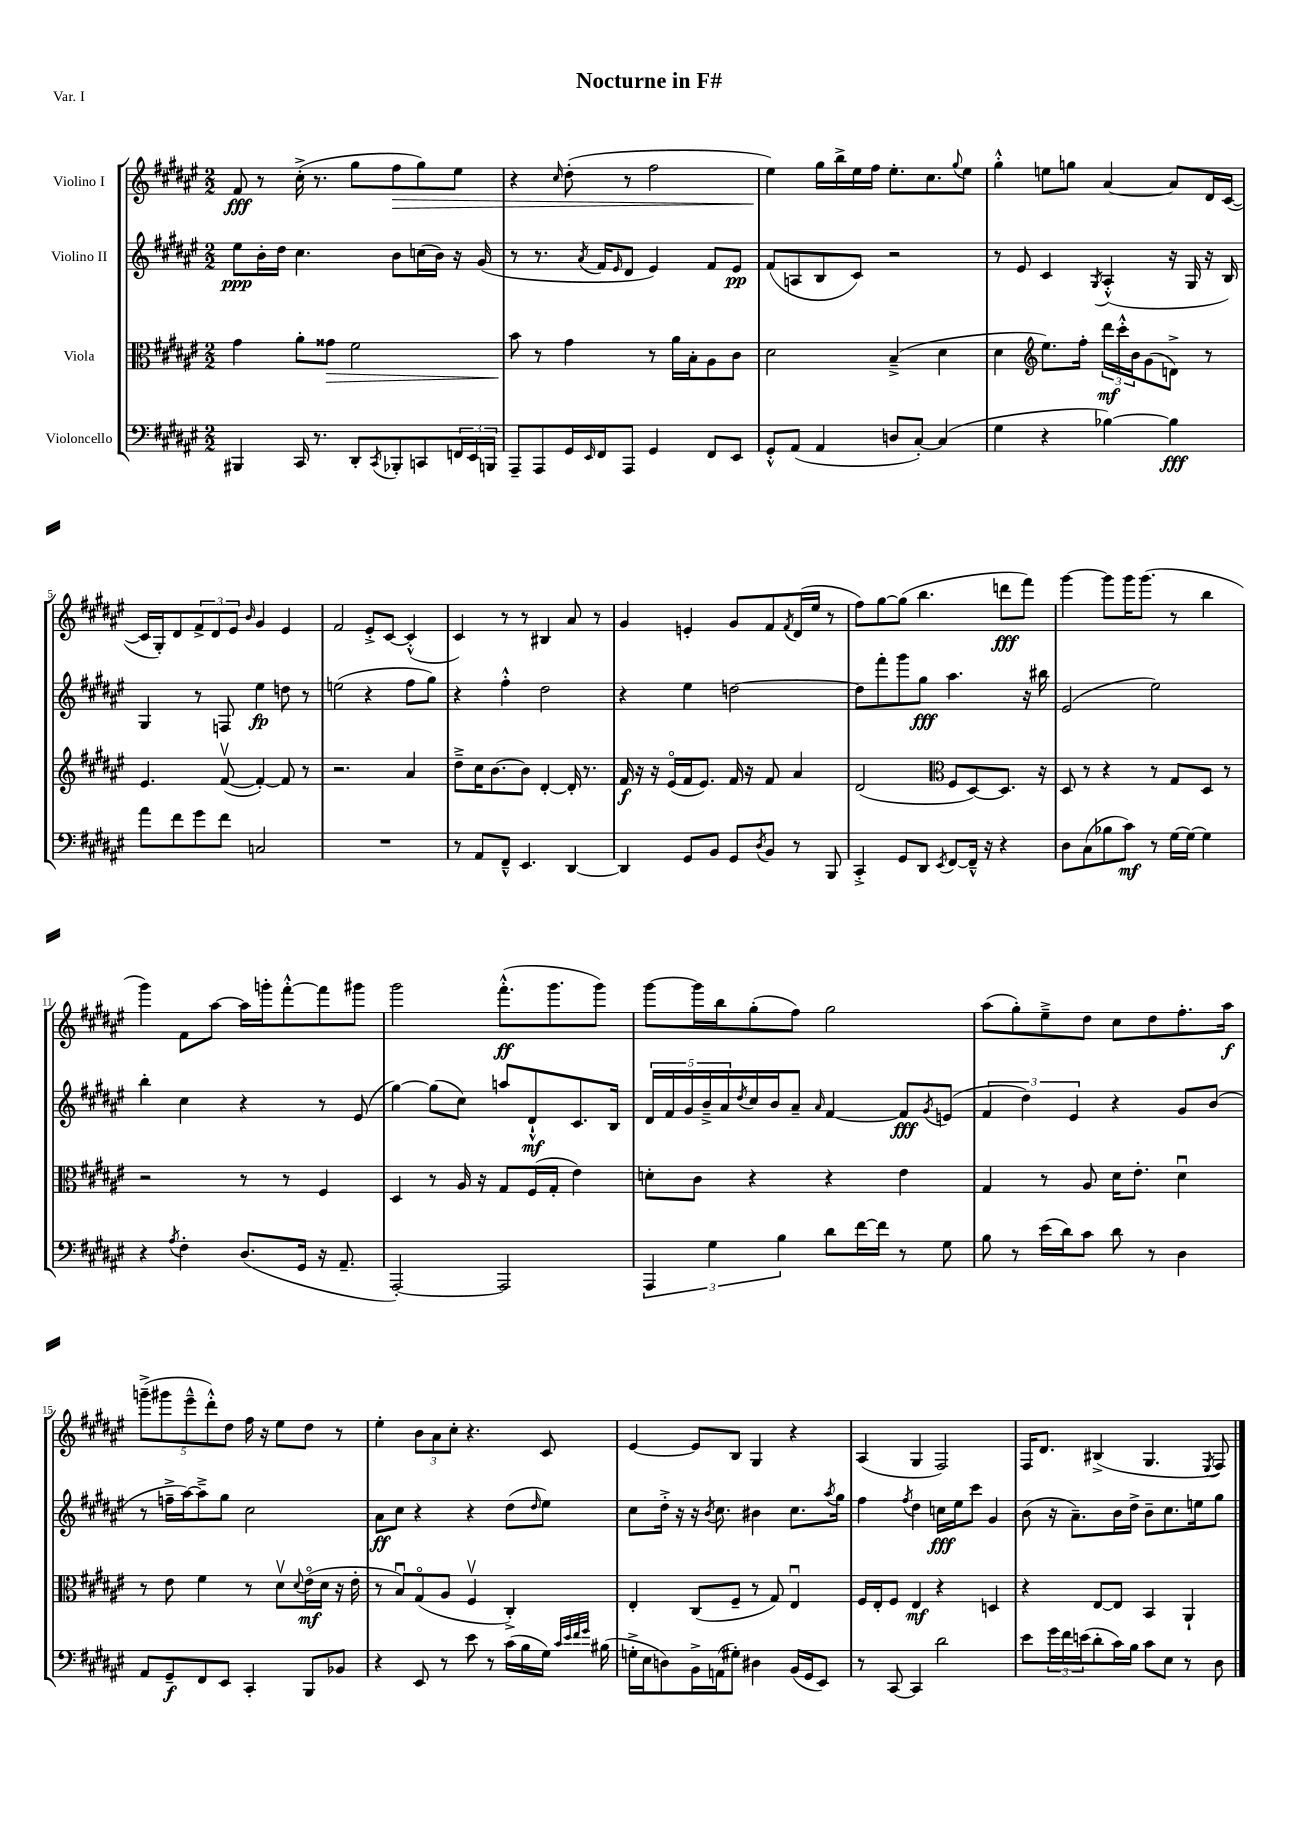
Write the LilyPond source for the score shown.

\header { title = "Nocturne in F#" piece = "Var. I" }
<<
\new StaffGroup <<
\new Staff = "s0" \with { instrumentName = "Violino I" } {
    \clef treble \key fis \major \numericTimeSignature \time 2/2
    fis'8\fff r8 cis''16-.->( r8. gis''8 fis''8\> gis''8) eis''8 |
    r4 \grace { cis''16 } dis''8-.( r8 fis''2 |
    eis''4\!) gis''16 b''16-> eis''16 fis''16 eis''8.-. cis''8. \appoggiatura { gis''8 } eis''8 |
    gis''4-.-^ e''8 g''8 ais'4~ ais'8 dis'16 cis'16~( |
    cis'16 gis16-.) dis'8 \tuplet 3/2 { fis'8-> dis'8 eis'8 } \grace { b'16 } gis'4 eis'4 |
    fis'2 eis'8-.-> cis'8~ cis'4-.-^( |
    cis'4) r8 r8 bis4 ais'8 r8 |
    gis'4 e'4-. gis'8 fis'8 \acciaccatura { fis'8 } dis'16( eis''16 r8 |
    fis''8) gis''8~ gis''8( b''4. d'''8\fff fis'''8) |
    gis'''4~ gis'''8 gis'''16 gis'''8.( r8 b''4 |
    gis'''4) fis'8 ais''8~ ais''16 g'''16-. fis'''8~-.-^ fis'''8 gis'''8 |
    gis'''2 fis'''8.-.-^\ff( gis'''8. gis'''8) |
    gis'''8~ gis'''16 b''16 gis''8-.( fis''8) gis''2 |
    ais''8( gis''8-.) eis''8---> dis''8 cis''8 dis''8 fis''8.-. ais''16\f |
    \tuplet 5/4 { g'''8--->( gis'''8 eis'''8---^ dis'''8-.-^) dis''8 } fis''16 r16 eis''8 dis''8 r8 |
    eis''4-. \tuplet 3/2 { b'8 ais'8 cis''8-. } r4. cis'8 |
    eis'4~ eis'8 b8 gis4 r4 |
    ais4( gis4 fis2) |
    fis16 dis'8. bis4->( gis4. \acciaccatura { eis8 } fis8) \bar "|." |
}
\new Staff = "s1" \with { instrumentName = "Violino II" } {
    \clef treble \key fis \major \numericTimeSignature \time 2/2
    eis''8\ppp b'16-. dis''16 cis''4. b'8 c''16( b'16) r16 gis'16( |
    r8 r8. \acciaccatura { ais'8 } fis'16 \grace { eis'16 } dis'8 eis'4) fis'8 eis'8\pp |
    fis'8( a8 b8 cis'8) r2 |
    r8 eis'8 cis'4 \acciaccatura { gis8 } ais4-.-^( r16 gis16 r16 b16) |
    gis4 r8 f8 eis''4\fp d''8 r8 |
    e''2( r4 fis''8 gis''8) |
    r4 fis''4-.-^ dis''2 |
    r4 eis''4 d''2~ |
    d''8 fis'''8-. gis'''8 gis''8\fff ais''4. r16 bis''16 |
    eis'2( eis''2) |
    b''4-. cis''4 r4 r8 eis'8( |
    gis''4~) gis''8( cis''8) a''8 dis'8-!-^\mf cis'8. b16 |
    \tuplet 5/4 { dis'16 fis'16 gis'16 b'16---> ais'16 } \acciaccatura { dis''8 } cis''16 b'16 ais'8-- \grace { ais'16 } fis'4~ fis'8\fff \acciaccatura { gis'8 } e'8( |
    \tuplet 3/2 { fis'4 dis''4) eis'4 } r4 gis'8 b'8( |
    r8 f''16---> ais''16~) ais''8---> gis''8 cis''2 |
    ais'8\ff cis''8 r4 r4 dis''8( \grace { dis''16 } eis''8) |
    cis''8 dis''16-.-> r16 r16 \acciaccatura { b'8 } cis''8. bis'4 cis''8. \acciaccatura { ais''8 } gis''16 |
    fis''4 \acciaccatura { fis''8 } dis''4 c''16\fff eis''16 cis'''8 gis'4 |
    b'8( r16 ais'8.--) b'16 dis''16-> b'8-- cis''8. e''16 gis''8 \bar "|." |
}
\new Staff = "s2" \with { instrumentName = "Viola" } {
    \clef alto \key fis \major \numericTimeSignature \time 2/2
    gis'4 ais'8-. gisis'8\> fis'2 |
    b'8\! r8 gis'4 r8 ais'16 b16-. ais8 cis'8 |
    dis'2 b4--->( dis'4 |
    dis'4 \clef treble eis''8.) fis''16-. \tuplet 3/2 { dis'''16\mf cis'''16-.-^ b'16 } gis'8( d'8->) r8 |
    eis'4. fis'8~\upbow( fis'4~-.) fis'8 r8 |
    r2. ais'4 |
    dis''8---> cis''16 b'8.~ b'8 dis'4~-. dis'16-. r8. |
    fis'16\f r16 r16 eis'16\flageolet( fis'16 eis'8.) fis'16 r16 fis'8 ais'4 |
    dis'2( \clef alto fis8 dis8~) dis8. r16 |
    dis8 r8 r4 r8 gis8 dis8 r8 |
    r2 r8 r8 fis4 |
    dis4 r8 ais16 r16 gis8 fis16( gis16-. eis'4) |
    d'8-. cis'8 r4 r4 eis'4 |
    gis4 r8 ais8 dis'16 eis'8.-. dis'4\downbow |
    r8 eis'8 fis'4 r8 dis'8\upbow \appoggiatura { dis'8 } eis'16\flageolet\mf( dis'16 r16 eis'16-. |
    r8 b8\downbow) gis8\flageolet( ais8 fis4\upbow cis4-.->) |
    eis4-. cis8( fis8-- r8 gis8) eis4\downbow |
    fis16 eis16-. fis8 eis4\mf r4 d4 |
    r4 eis8~ eis8 b,4 ais,4-! \bar "|." |
}
\new Staff = "s3" \with { instrumentName = "Violoncello" } {
    \clef bass \key fis \major \numericTimeSignature \time 2/2
    bis,,4 cis,16 r8. dis,8-. \acciaccatura { cis,8 } bes,,8-. c,8 \tuplet 3/2 { f,16 eis,16 b,,16 } |
    ais,,8-- ais,,8 gis,16 \grace { eis,16 } fis,16 ais,,8 gis,4 fis,8 eis,8 |
    gis,8-.-^ ais,8( ais,4 d8 cis8~-.) cis4( |
    gis4 r4 bes4~) bes4\fff |
    ais'8 fis'8 gis'8 fis'8 c2 |
    R1 |
    r8 ais,8 fis,8---^ eis,4. dis,4~ |
    dis,4 gis,8 b,8 gis,8 \acciaccatura { dis8 } b,8 r8 b,,8 |
    cis,4-.-> gis,8 dis,8 \acciaccatura { eis,8 } fis,8~ fis,16---^ r16 r4 |
    dis8 cis8( bes8 cis'8\mf) r8 gis16~ gis16~ gis4 |
    r4 \acciaccatura { ais8 } fis4-. dis8.( gis,16 r16 ais,8.-- |
    ais,,2~-.) ais,,2 |
    \tuplet 3/2 { ais,,4 gis4 b4 } dis'8 fis'16~ fis'16 r8 gis8 |
    b8 r8 eis'16( dis'16) cis'8 dis'8 r8 dis4 |
    ais,8 gis,8--\f fis,8 eis,8 cis,4-. b,,8 bes,8 |
    r4 eis,8 r8 eis'8 r8 cis'16( b16 gis16) \grace { cis'32 eis'32 fis'32 gis'32 } bis16( |
    g16-.-> eis16 d8) b,16-> a,16( gis8-.) dis4 b,16( gis,16 eis,8) |
    r8 cis,8~ cis,4 dis'2 |
    eis'8 \tuplet 3/2 { gis'16 fis'16 e'16( } dis'8-. cis'16) b16 cis'8 eis8 r8 dis8 \bar "|." |
}
>>
>>
